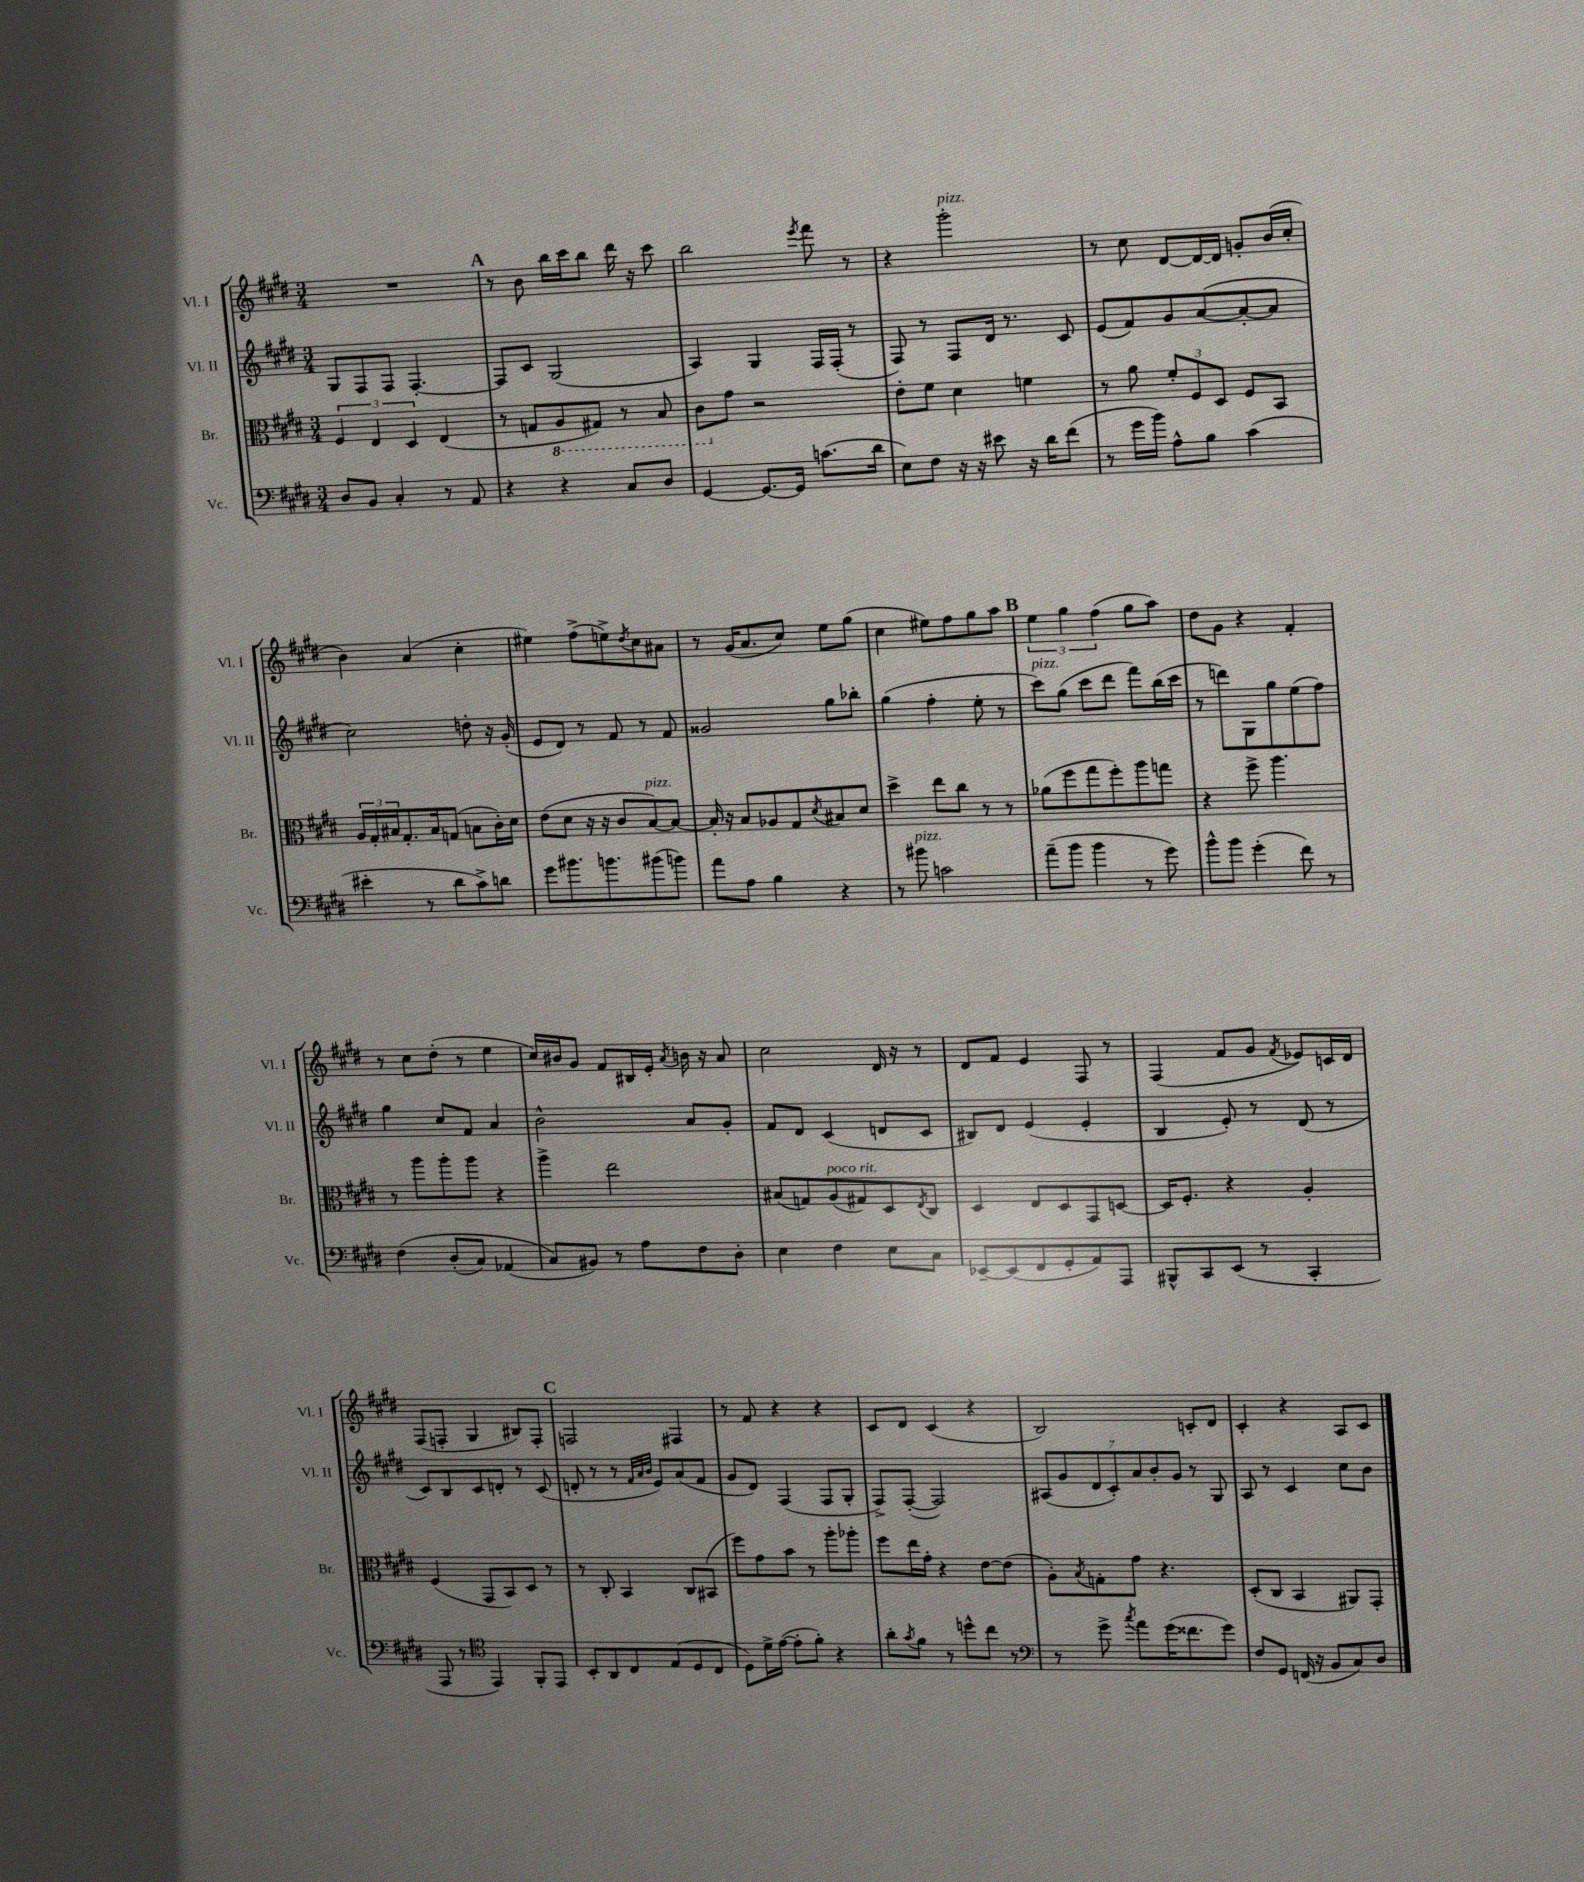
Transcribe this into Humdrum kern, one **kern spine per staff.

**kern	**kern	**kern	**kern
*part4	*part3	*part2	*part1
*staff4	*staff3	*staff2	*staff1
*I"Vc.	*I"Br.	*I"Vl. II	*I"Vl. I
*I'Vc.	*I'Br.	*I'Vl. II	*I'Vl. I
*clefF4	*clefC3	*clefG2	*clefG2
*k[f#c#g#d#]	*k[f#c#g#d#]	*k[f#c#g#d#]	*k[f#c#g#d#]
*M3/4	*M3/4	*M3/4	*M3/4
=41	=41	=41	=41
8D#/L	6F#/	8G#/L	2.r
8BB/J	.	8F#/	.
.	6E/	.	.
4C#'/	.	8F#/J	.
.	6D#/	.	.
.	.	[4.F#'/	.
8r	(4E/	.	.
8AA/	.	.	.
!!LO:REH:place=s1:t=A
=42	=42	=42	=42
4r	8r	8F#/L]	8r
.	8Gn/L	8c#/J	8b\
*	*8ba	*	*
4r	8AA/	(2G#/	16bb\LL
.	.	.	16ccc#\J
.	8GG#X/J)	.	8bb\J
8C#/L	8r	.	16ddd#\
.	.	.	16r
8D#/J	8BB/	.	8ccc#\
=43	=43	=43	=43
[4GG#/	8C#\L	4A/)	2bb\
*	*X8ba	*	*
.	8g#\J	.	.
8.GG#/L_	2r	4G#/	.
16GG#/Jk]	.	.	.
.	.	.	8qeee/
(8.cn\L	.	16F#/LL	8fff#\
.	.	(16F#'/JJ	.
.	.	8r	8r
16d#\Jk	.	.	.
=44	=44	=44	=44
8E\L)	8e'\L	8F#/)	4r
8F#\J	8f#\J	8r	.
!	!	!	!LO:TX:a:i:t=pizz.
16r	4d#\	8F#/L	2ggg#'\
16r	.	.	.
8e#X\	.	16d#/Jk	.
.	.	8.r	.
16r	4fn\	.	.
16d#\KL	.	.	.
(8f#\J	.	8c#/	.
=45	=45	=45	=45
8r	8r	(8e/L	8r
16g#\LL	8a\	8f#/)	8cc#\
16b\JJ)	.	.	.
8A^^\L	12f#'/L	8g#/	[8d#/L
.	12F#/	.	.
8B\J	.	([8a/	16d#/L_
.	12D#/J	.	.
.	.	.	16d#/JJ]
(4c#\	8F#/L	8a'/_	8gn'/L
.	8BB/J	8a/J]	(16b/L
.	.	.	16cc#'/JJ
!!LO:LB:g=z
=46	=46	=46	=46
4e#X'\	24A/LL	2cc#\)	4b\)
.	24G#'/	.	.
.	24B#X/J	.	.
.	8.G#'/	.	.
8r	.	.	(4a/
.	16B#/k	.	.
8d#\L	(8Gn/J	.	.
8c#^\)	8Bn\L	8ddn'\	4cc#'\
8dn\J	16c#'\L)	16r	.
.	16d#\JJ	(16g#'/	.
=47	=47	=47	=47
8g#\L	(8e\L	8e/L	4ee#X\)
8.b#X\	8d#\J	8d#/J)	.
.	16r	8r	(8ff#^\L
8.bn\	16r	.	.
.	8c#/L	8f#/	8een^\)
.	.	.	8qdd#/
!	!LO:TX:a:i:t=pizz.	!	!
(8b#X\	[8B/)	8r	8cc#\
8bn\J)	8B/J_	8f#/	8a#X\J
=48	=48	=48	=48
8a\L	16B'/]	2g##X/	8r
.	16r	.	.
8A\J	8B/L	.	(16g#/KL
.	.	.	8.a/
4B\	8A-X/	.	.
.	8G#/	.	8cc#/J)
.	8qd#/	.	.
4r	8B#X/	8gg#\L	8ee\L
.	8d#/J	8bb-X'\J	(8gg#\J
=49	=49	=49	=49
8r	4dd#^\	(4gg#\	4cc#\
!LO:TX:a:i:t=pizz.	!	!	!
8b#X\	.	.	.
2cn\	8ee\L	4ff#'\	8ee#X\L)
.	8cc#\J	.	8ff#\
.	8r	8ee'\	8gg#\
.	8r	8r	8aa\J
!!LO:REH:place=s1:t=B
=50	=50	=50	=50
!	!	!LO:TX:a:i:t=pizz.	!
(8a~\L	(8a-X\L	8ccc#\L)	6ee\
8b\J	8ff#\	(8gg#\J	.
.	.	.	6gg#\
4b\	8gg#\	8ccc#\L	.
.	.	.	(6ff#\
.	8ff#'\)	8ddd#\J	.
8r	8aa\	8fff#\L)	8gg#\L
8g#\)	8ggn\J	(16bb\L	8aa\J)
.	.	16ccc#\JJ	.
=51	=51	=51	=51
8b^^\L	4r	8r	8dd#\L
8b\J	.	8dddn\L)	8g#\J
(4g#'\	8ff#^\	8G#\	4r
.	4.aa\	8gg#\	.
8f#\)	.	(8ee\	4f#'/
8r	.	8ff#\J)	.
!!LO:LB:g=z
=52	=52	=52	=52
(4F#\	8r	4gg#\	8r
.	8aa\L	.	8cc#\L
(8D#'/L	8aa'\	8cc#/L	(8dd#'\J
8C#/J)	8aa\J	8f#/J	8r
(4AA-X/	4r	4a/	4ee\
=53	=53	=53	=53
8C#/L)	4aa^\	2b^^\	16cc#/LL)
.	.	.	16b#X/J
8BB#X/J)	.	.	8g#/J
8r	2ee\	.	8f#/L
8A\L	.	.	16B#X/L
.	.	.	16e'/JJ
.	.	.	8qa/
8F#\	.	8a/L	16bn\
.	.	.	16r
8D#'\J	.	8g#'/J	8a/
=54	=54	=54	=54
4E\	(8B#X/L	8f#/L	2cc#\
.	8Gn/)	8d#/J	.
!	!LO:TX:a:i:t=poco rit.	!	!
4F#\	(8A/	(4c#/	.
.	8G#X/)	.	.
8E\L	8D#/	8dn/L	16d#/
.	.	.	16r
.	8qE/	.	.
8C#\J	8C#/J	8c#/J	8r
=55	=55	=55	=55
[8EE-X~/L	4D#/	8B#X/L)	8d#/L
(8EE-/]	.	8d#/J	8f#/J
8FF#/	8E/L	(4e/	4e/
8GG#'/	8D#/	.	.
8AA/)	8GG#/	4e'/	8F#/
8AAA/J	[8Dn/J	.	8r
=56	=56	=56	=56
8BBB#X^^/L	16D/KL]	4B/	(4F#/
.	8.F#'/J	.	.
8CC#/	.	.	.
(8EE/J	4r	8e'/)	8f#/L
8r	.	8r	8g#/J
.	.	.	8qf#/
4CC#'/	4A'/	(8d#/	8e-X/L)
.	.	8r	16cn/L
.	.	.	16d#/JJ
!!LO:LB:g=z
=57	=57	=57	=57
8AAA/	(4F#/	8c#/L)	(8F#/L
8r	.	8B/	8Fn'/J
*clefC4	*	*	*
4EE/)	8GG#/L	8c#/	4G#/
.	8BB/)	8dn'/J	.
8FF#'/L	8D#/J	8r	8B#X/L)
8EE/J	8r	(8c#/	8F'/J
!!LO:REH:place=s1:t=C
=58	=58	=58	=58
8BB'/L	8r	8dn'/	2Fn/
8AA/	8C#'/	8r	.
8C#/	4BB/	8r	.
.	.	32qqf#/LLL	.
.	.	32qqa/	.
.	.	32qqb/JJJ	.
(8E/	.	8e/L)	.
8D#/	8C#/L	(8a/	4F#X/
8C#/J	(8BB#X/J	8f#/J	.
=59	=59	=59	=59
8D#\L)	8ff#\L)	8g#/L	8r
16d#^\L	8g#\	8d#/J)	8f#/
([16e\JJ	.	.	.
8e'\L]	8b\J	(4F#/	4r
8f#'\J)	8r	.	.
4r	8aa'\L	8F#/L	4r
.	8aa-X'\J	8G#'/J	.
=60	=60	=60	=60
8a'\L	8ff#\L	8F#^/L)	8c#/L
8qg#/	.	.	.
8f#\J	16ee\L	([8F#'/J	8d#/J
.	16g#'\JJ	.	.
8r	4r	2F#/])	(4c#/
8ddn^^\L	.	.	.
8cc#\J	[8e\L	.	4r
8r	(8e\J]	.	.
=61	=61	=61	=61
*clefF4	*	*	*
8r	8A'\L)	(14A#X/L	2B/)
.	.	14g#/	.
.	8qB/	.	.
8g#^\	8Gn'\	.	.
.	.	14d#/	.
.	.	14c#'/)	.
8qcc#/	.	.	.
8a\L	8g#\J	.	.
.	.	14a/	.
.	.	14b'/	.
(16g#\K	4.r	.	.
.	.	14g#/J	.
8.f##X\	.	.	.
.	.	8r	8cn'/L
8g#\J)	.	8G#/	8d#/J
=62	=62	=62	=62
8F#/L	(8D#'/L	8A/	4c#'/
8GG#/J	8C#/J	8r	.
(16FFn/	4BB/	4c#/	4r
16r	.	.	.
8BB/L	.	.	.
8C#/)	8AA#X/L)	8cc#\L	8A/L
8D#/J	8GG#'/J	8b\J	8c#/J
==	==	==	==
*-	*-	*-	*-
